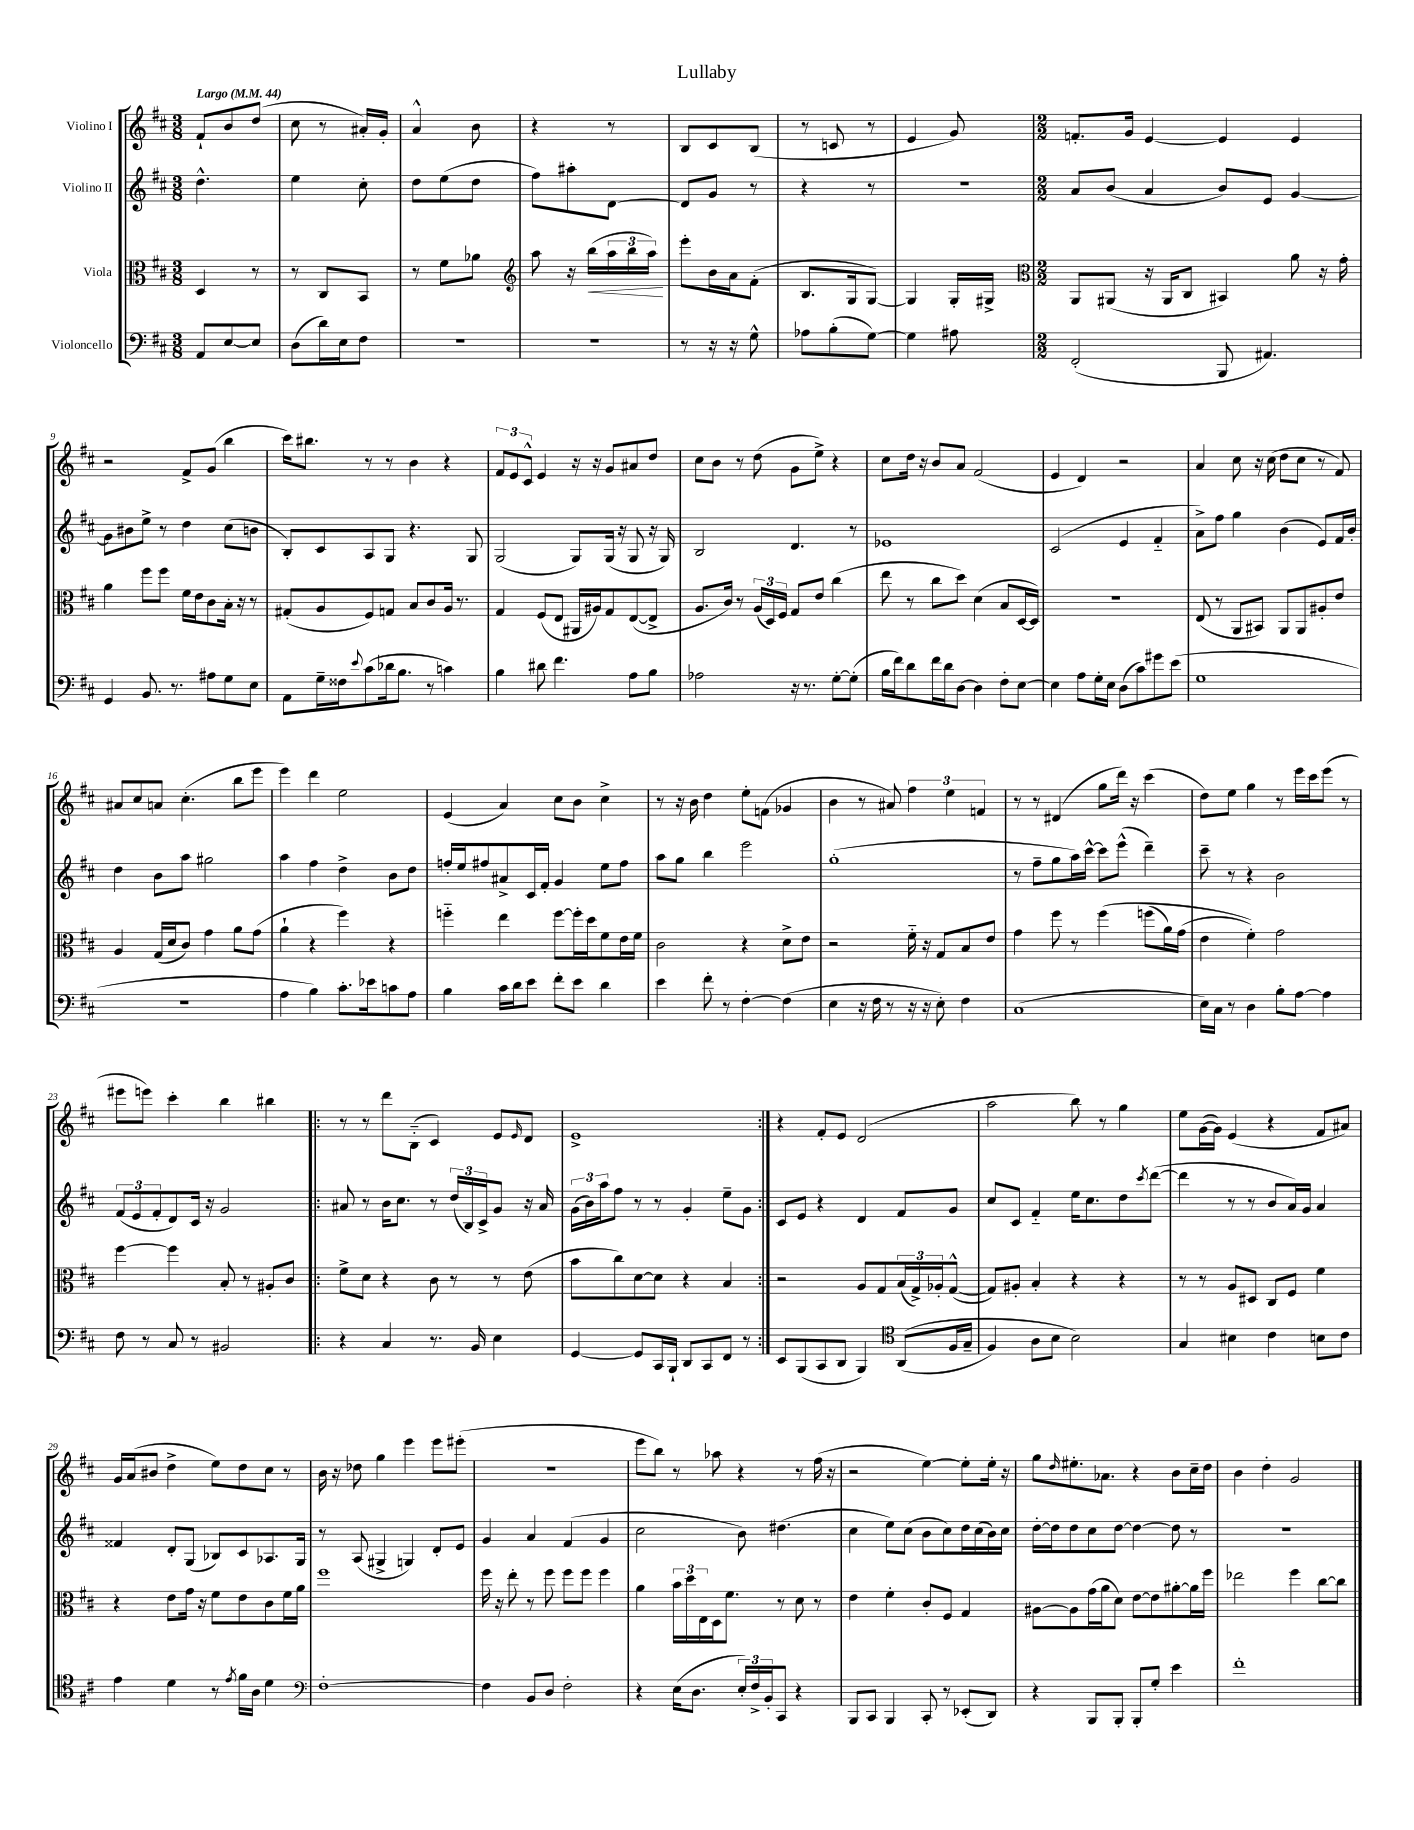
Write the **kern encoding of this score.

**kern	**kern	**kern	**kern
*staff4	*staff3	*staff2	*staff1
*clefF4	*clefC3	*clefG2	*clefG2
*k[f#c#]	*k[f#c#]	*k[f#c#]	*k[f#c#]
*M3/8	*M3/8	*M3/8	*M3/8
*MM44	*MM44	*MM44	*MM44
8AA/L	4D/	4.dd^^\	8f#`/L
[8E/	.	.	8b/
8E/]J	8r	.	(8dd/J
=	=	=	=
(8D\L	8r	4ee\	8cc#\
16d\L)	8C#/L	.	8r
16E\J	.	.	.
8F#\J	8BB/J	8cc#'\	16a#'/LL)
.	.	.	16g'/JJ
=	=	=	=
4.r	8r	8dd\L	4a^^/
.	8f#\L	(8ee\	.
.	8a-\J	8dd\J	8b\
=	=	=	=
*	*clefG2	*	*
4.r	8aa\	8ff#\L)	4r
.	16r	8aa#'\	.
.	(16bb\LL	.	.
.	24aa\	[8d\J	8r
.	24bb\	.	.
.	24aa\JJ)	.	.
=	=	=	=
8r	8eee'\L	8d/]L	8B/L
16r	16b\L	8g/J	8c#/
16r	16a\J	.	.
8G^^\	(8f#'\J	8r	(8B/J
=	=	=	=
8A-\L	8.B/L	4r	8r
(8B'\	.	.	8c/
.	16G/k	.	.
[8G\J)	[8G/J)	8r	8r
=	=	=	=
4G\]	4G/]	4.r	4e/
8A#\	16G'/LL	.	8g/)
.	16G#^/JJ	.	.
=	=	=	=
*	*clefC3	*	*
*M2/2	*M2/2	*M2/2	*M2/2
(2FF#'/	8AA/L	8a/L	8.f'/L
.	(8AA#/J	(8b/J	.
.	.	.	16g/Jk
.	16r	4a/	[4e/
.	16AA#/LK	.	.
.	8C#/J	.	.
8BBB/	4BB#/)	8b/L)	4e/]
4.AA#/)	.	8e/J	.
.	8a\	[4g/	4e/
.	16r	.	.
.	16g'\	.	.
=	=	=	=
4GG/	4a\	8g\]L	2r
.	.	8b#\	.
8.BB/	8ff#\L	8ee^\J	.
.	8ff#\J	8r	.
8.r	.	.	.
.	16f#\LL	4dd\	8f#^/L
.	16e\J	.	.
8A#\L	8c#\	.	(8g/J
8G\	16B'\Jk	(8cc#\L	4bb\
.	16r	.	.
8E\J	8r	8b\J	.
=	=	=	=
8AA\L	(8G#'/L	8B'/L)	16ccc#\LK)
.	.	.	8.bb#\J
16G~\L	8A/	8c#/	.
16F##\J	.	.	.
8qqe/	.	.	.
(8c#\	8F#/)	8A/	8r
16d-\k	8G/J	8G/J	8r
8.B\J	.	.	.
.	8B/L	4.r	4b\
8r	8c#/	.	.
4c\)	16A/Jk	.	4r
.	8.r	.	.
.	.	8G/	.
=	=	=	=
4B\	4G/	(2G/	12f#/L
.	.	.	12e/
.	.	.	12c#^^/J
8d#\	(8F#/L	.	4e/
4.f#\	8E/J	.	.
.	16AA#/LL	8G/L)	16r
.	16A#/J)	.	16r
.	8G/	(16G/Jk	8g/L
.	.	16r	.
8A\L	([8E/	8G/	8a#/
8B\J	8E^/]J	16r	8dd/J
.	.	16G/)	.
=	=	=	=
2A-\	8.A/L	2B/	8cc#\L
.	.	.	8b\J
.	16c#/Jk)	.	.
.	8r	.	8r
.	(24A/LL	.	(8dd\
.	24D/)	.	.
.	24F#/JJ	.	.
16r	8G/L	4.d/	8g\L
8.r	.	.	.
.	8e/J	.	8ee^\J)
[8G'\L	(4cc#\	.	4r
(8G'\]J	.	8r	.
=	=	=	=
16B\LL	8ee\	1e-	8cc#\L
16f#\J)	.	.	.
8d\	8r	.	16dd\Jk
.	.	.	16r
16f#\L	8cc#\L	.	8b/L
16d\J	.	.	.
[8D\J	8dd\J)	.	8a/J
4D\]	(4d\	.	(2f#/
8F#'\L	8B/L	.	.
[8E\J	[16D/L	.	.
.	16D/]JJ)	.	.
=	=	=	=
4E\]	1r	(2c#/	4e/
8A\L	.	.	4d/)
16G'\L	.	.	.
16E\JJ	.	.	.
(8D\L	.	4e/	2r
8c#\)	.	.	.
8g#\	.	4f#'~/	.
(8e\J	.	.	.
=	=	=	=
1G	(8E/	8a^\L)	4a/
.	8r	8ff#\J	.
.	8AA/L	4gg\	8cc#\
.	8BB#/J)	.	16r
.	.	.	(16cc#\
.	8AA/L	(4b\	8dd\L
.	8AA/	.	8cc#\J
.	8A#'/	8e/L)	8r
.	8e/J	16f#/L	8f#/)
.	.	16b'/JJ	.
=	=	=	=
1r	4A/	4dd\	8a#/L
.	.	.	8cc#/
.	(16G/LL	8b\L	8a/J
.	16d/J	.	.
.	8c#/J)	8aa\J	(4.cc#'\
.	4g\	2gg#\	.
.	8a\L	.	8bb\L
.	(8g\J	.	8eee\J
=	=	=	=
4A\	4a`\	4aa\	4eee\)
4B\)	4r	4ff#\	4ddd\
8.c#'\L	4ff#\)	4dd^\	2ee\
16e-\k	.	.	.
8c\	4r	8b\L	.
8A\J	.	8dd\J	.
=	=	=	=
4B\	4ff'~\	16ff'/LL	(4e/
.	.	16ee/J	.
.	.	8ff#/	.
16c#\LL	4ee\	8a#^/	4a/)
16d\J	.	.	.
8e\J	.	16c#/L	.
.	.	16f#'/JJ	.
8f#'\L	[8ff\L	4g/	8cc#\L
8e\J	16ff'\]L	.	8b\J
.	16dd\J	.	.
4d\	8f#\	8ee\L	4cc#^\
.	16e\L	8ff#\J	.
.	16f#\JJ	.	.
=	=	=	=
4e\	2c#\	8aa\L	8r
.	.	8gg\J	16r
.	.	.	16b\
8f#'\	.	4bb\	4dd\
8r	.	.	.
[4F#'\	4r	2eee\	8ee'\L
.	.	.	(8f\J
(4F#\]	8d^\L	.	4g-/
.	8e\J	.	.
=	=	=	=
4E\	2r	(1gg'	4b\
16r	.	.	8r
16F#\	.	.	.
8r	.	.	8a#/)
16r	16f#'~\	.	6ff#\
16r	16r	.	.
8E'\)	8G/L	.	.
.	.	.	6ee\
4F#\	8B/	.	.
.	.	.	6f/
.	8e/J	.	.
=	=	=	=
(1C#	4g\	8r	8r
.	.	8ff#~\L	8r
.	8ff#\	8gg\	(4d#/
.	8r	16aa\L)	.
.	.	[16ccc#^^\JJ	.
.	&(4ff#\	8ccc#\]L	8gg\L
.	.	(8eee^^\J	16ddd\Jk)
.	.	.	16r
.	(8ff\L	4ddd~\)	(4ccc#\
.	16a\L)	.	.
.	(16g\JJ	.	.
=	=	=	=
16E\LL)	4e\	8ccc#~\	8dd\L)
16C#\JJ	.	.	.
8r	.	8r	8ee\J
4D\	4f#'\)&)	4r	4gg\
8B'\L	2g\	2b\	8r
[8A\J	.	.	16eee\LL
.	.	.	16ccc#\J
4A\]	.	.	(8eee\J
.	.	.	8r
=	=	=	=
8F#\	[4ff#\	(12f#/L	8eee#\L
.	.	12e/	.
8r	.	.	8eee\J)
.	.	12f#'/	.
8C#/	4ff#\]	8d/)	4ccc#'\
8r	.	16c#/Jk	.
.	.	16r	.
2BB#/	8B'/	2g/	4bb\
.	8r	.	.
.	8A#'/L	.	4bb#\
.	8c#/J	.	.
=!|:	=!|:	=!|:	=!|:
4r	8f#^\L	8a#/	8r
.	8d\J	8r	8r
4C#/	4r	16b\LK	8ddd\L
.	.	8.cc#\J	.
.	.	.	(8B'~\J
8.r	8c#\	8r	4c#/)
.	8r	(24dd/LL	.
.	.	24B/)	.
16BB/	.	.	.
.	.	24c#^/J	.
4E\	8r	8g/J	8e/L
.	.	.	16qqe/
.	(8e\	16r	8d/J
.	.	16a#/	.
=	=	=	=
[4GG/	8b\L	(24g\LL	1e^
.	.	24b\)	.
.	.	24aa\J	.
.	8cc#\)	8ff#\J	.
8GG/]L	[8d\	8r	.
16CC#/L	8d\]J	8r	.
16BBB`/JJ	.	.	.
8DD/L	4r	4g'/	.
8CC#/	.	.	.
8FF#/J	4B/	8ee~\L	.
8r	.	8g\J	.
=:|!	=:|!	=:|!	=:|!
8EE/L	2r	8c#/L	4r
(8BBB/	.	8e/J	.
8CC#/	.	4r	8f#'/L
8DD/J	.	.	8e/J
4BBB/)	8A/L	4d/	(2d/
.	8G/	.	.
*clefC4	*	*	*
&((8AA/L	(24B/L	8f#/L	.
.	24G^/)	.	.
.	24A-'/J	.	.
16F#/L	([8G^^/J	8g/J	.
16G~/JJ	.	.	.
=	=	=	=
4F#/)	8G/]L)	8cc#/L	2aa\
.	8A#'/J	8c#/J	.
8A\L	4B'/	4f#'~/	.
8B\J	.	.	.
2B\&)	4r	16ee\LK	8bb\)
.	.	8.cc#\	.
.	.	.	8r
.	4r	8dd\	4gg\
.	.	8qccc#/	.
.	.	([8ddd\J	.
=	=	=	=
4G/	8r	4ddd\]	8ee\L
.	8r	.	([16g\L
.	.	.	16g\]JJ)
4B#\	8A/L	8r	(4e/
.	8D#/J	8r	.
4c#\	8C#/L	8b/L	4r
.	8F#/J	16a/L)	.
.	.	16g/JJ	.
8B\L	4f#\	4a/	8f#/L
8c#\J	.	.	8a#/J)
=	=	=	=
4e\	4r	4f##/	16g/LL
.	.	.	(16a/J
.	.	.	8b#/J
4d\	8e\L	8d'/L	4dd^\
.	16g\Jk	(8G/J	.
.	16r	.	.
8r	8f#\L	8B-/L)	8ee\L)
8qe/	.	.	.
16f#\LL	8e\	8c#/	8dd\
16A\JJ	.	.	.
4d\	8c#\	8.A-/	8cc#\J
.	16f#\L	.	8r
.	16a\JJ	16G/Jk	.
=	=	=	=
*clefF4	*	*	*
[1F#'	1ff#	8r	16b\
.	.	.	16r
.	.	(8A/	8dd-\
.	.	4G#^/	4gg\
.	.	4G/)	4eee\
.	.	8d'/L	8eee\L
.	.	8e/J	(8eee#'\J
=	=	=	=
4F#\]	16ff#\	4g/	1r
.	16r	.	.
.	8ee'\	.	.
8BB/L	8r	4a/	.
8D/J	8ff#\	.	.
2F#'\	8ff#\L	(4f#/	.
.	8ff#\J	.	.
.	4ff#\	4g/	.
=	=	=	=
4r	4a\	2cc#\	8eee\L
.	.	.	8bb\J)
(16E\LK	24b\LL	.	8r
.	24dd\	.	.
8.D\J	.	.	.
.	24E\	.	.
.	16D\J	.	8aa-\
.	8.f#\J	.	.
24E'/LL)	.	8b\)	4r
24F#^/	.	.	.
24BB'/J	.	.	.
8CC#/J	8r	(4.dd#\	.
4r	8d\	.	8r
.	8r	.	(16ff#\
.	.	.	16r
=	=	=	=
8BBB/L	4e\	4cc#\	2r
8CC#/J	.	.	.
4BBB/	4f#'\	8ee\L)	.
.	.	(8cc#\J	.
8CC#'/	8c#'/L	8b\L	[4ee\)
8r	8F#/J	8cc#\)	.
(8EE-'/L	4G/	16dd\L	8ee'\]L
.	.	(16cc#\	.
8DD/J)	.	16b\)	16ee'\Jk
.	.	16cc#\JJ	16r
=	=	=	=
4r	[8A#\L	[16dd'\LL	8gg\L
.	.	16dd\]J	.
.	.	.	16qqdd/
.	8A#\]	8dd\	8.ee#'\
8BBB/L	(16g\L	8cc#\	.
.	16a\J	.	8.a-\J
8BBB'/J	8d\J)	[8dd\J	.
8BBB'/L	[8e\L	4dd\_	4r
8G'/J	8e\]	.	.
4e\	[8a#'\	8dd\]	8b\L
.	16a#\]L	8r	16cc#~\L
.	16ff#\JJ	.	16dd\JJ
=	=	=	=
1f#'	2ee-\	1r	4b\
.	.	.	4dd'\
.	4ff#\	.	2g/
.	[8cc#\L	.	.
.	8cc#\]J	.	.
==	==	==	==
*-	*-	*-	*-
